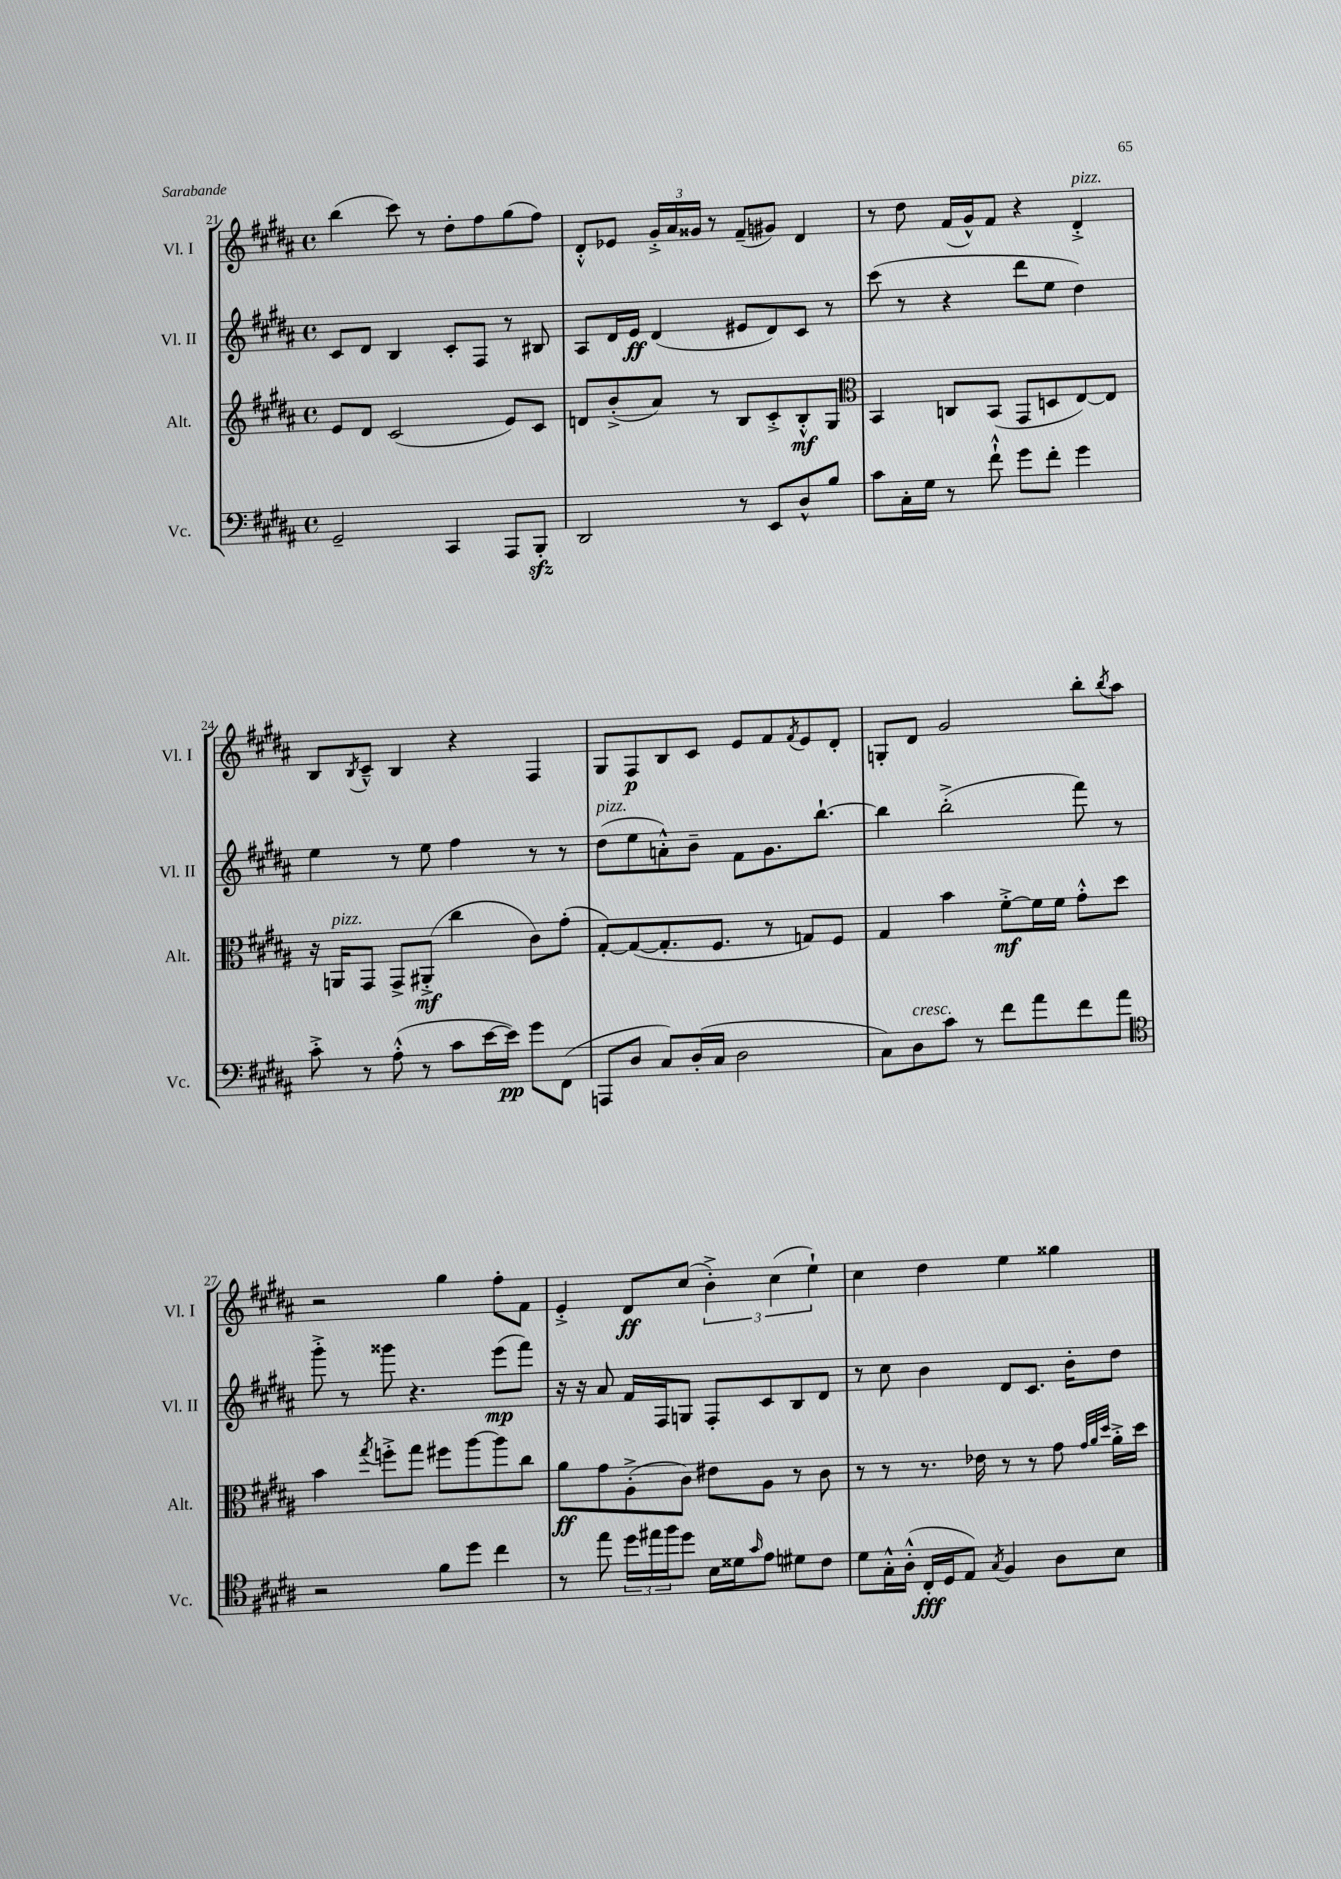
<<
\new StaffGroup <<
\new Staff = "s0" \with { instrumentName = "Vl. I" shortInstrumentName = "Vl. I" } {
    \clef treble \key b \major \defaultTimeSignature \time 4/4
    b''4( cis'''8) r8 dis''8-. fis''8 gis''8( fis''8) |
    dis'8-.-^ ees'8 \tuplet 3/2 { gis'16-.-> ais'16 gisis'16 } r8 fis'8--( gis'8) dis'4 |
    r8 dis''8 fis'16( gis'16-^) fis'8 r4 dis'4-.->^\markup { \italic "pizz." } |
    b8 \acciaccatura { b8 } cis'8---^ b4 r4 fis4 |
    gis8 fis8\p b8 cis'8 e'8 fis'8 \acciaccatura { fis'8 } e'8 dis'8-. |
    g8-. dis'8 gis'2 b''8-. \acciaccatura { b''8 } ais''8 |
    r2 gis''4 fis''8-. fis'8 |
    e'4-.-> dis'8\ff cis''8( \tuplet 3/2 { b'4-.->) cis''4( e''4-!) } |
    cis''4 dis''4 e''4 gisis''4 \bar "|." |
}
\new Staff = "s1" \with { instrumentName = "Vl. II" shortInstrumentName = "Vl. II" } {
    \clef treble \key b \major \defaultTimeSignature \time 4/4
    cis'8 dis'8 b4 cis'8-. fis8 r8 bis8 |
    ais8 dis'16 e'16\ff dis'4( eis'8 dis'8) cis'8 r8 |
    cis'''8( r8 r4 dis'''8 e''8 dis''4) |
    e''4 r8 e''8 fis''4 r8 r8 |
    dis''8^\markup { \italic "pizz." }( e''8 a'8-.-^) b'8-- fis'8 gis'8. b''8.~-! |
    b''4 b''2-.->( fis'''8) r8 |
    gis'''8-.-> r8 gisis'''8 r4. e'''8\mp( fis'''8) |
    r16 r16 ais'8 fis'16 fis16 g8 fis8-. cis'8 b8 dis'8 |
    r8 cis''8 b'4 dis'8 cis'8. b'16-. dis''8 \bar "|." |
}
\new Staff = "s2" \with { instrumentName = "Alt." shortInstrumentName = "Alt." } {
    \clef treble \key b \major \defaultTimeSignature \time 4/4
    e'8 dis'8 cis'2( e'8) cis'8 |
    d'8 b'8-.->( ais'8) r8 b8 cis'8-.-> b8-.-^\mf gis8 |
    \clef alto b,4 c8 b,8( gis,8 d8 e8~) e8 |
    r16 a,16^\markup { \italic "pizz." } gis,8 gis,8-> ais,8-.->\mf( cis''4 cis'8) gis'8-.( |
    gis8~-.) gis8~( gis8.-. fis8. r8 g8) fis8 |
    gis4 b'4 fis'8~-.->\mf fis'16 fis'16 gis'8-.-^ dis''8 |
    b'4 \acciaccatura { gis''8 } f''8-.-> gis''8 fis''8 ais''8~ ais''8 cis''8 |
    ais'8\ff gis'8 ais8-.->( cis'8) eis'8 ais8 r8 cis'8 |
    r8 r8 r8. ees'16 r8 r8 gis'8 \grace { gis'32 ais'32 dis''32 } ais'16-.-> dis''16 \bar "|." |
}
\new Staff = "s3" \with { instrumentName = "Vc." shortInstrumentName = "Vc." } {
    \clef bass \key b \major \defaultTimeSignature \time 4/4
    gis,2-- cis,4 ais,,8 b,,8-.\sfz |
    dis,2 r8 e,8 dis8-^ b8 |
    cis'8 cis16-. gis16 r8 fis'8-!-^ gis'8 fis'8-. gis'4 |
    cis'8-.-> r8 ais8-.-^( r8 cis'8 e'16~ e'16\pp) gis'8 fis,8( |
    a,,8 dis8 cis8) dis16-.( cis16 dis2 |
    cis8) dis8^\markup { \italic "cresc." } cis'8 r8 fis'8 ais'8 fis'8 ais'8 |
    \clef tenor r2 fis'8 dis''8 cis''4 |
    r8 e''8 \tuplet 3/2 { dis''16 eis''16 fis''16 } dis''8 b16 disis'16 \grace { gis'16 } e'8 dis'8 cis'8 |
    dis'8 gis16-.-^ ais16-.-^( cis16-.\fff dis16 e8) \acciaccatura { gis8 } fis4 ais8 b8 \bar "|." |
}
>>
>>
\layout { \context { \Score currentBarNumber = #21 } }
